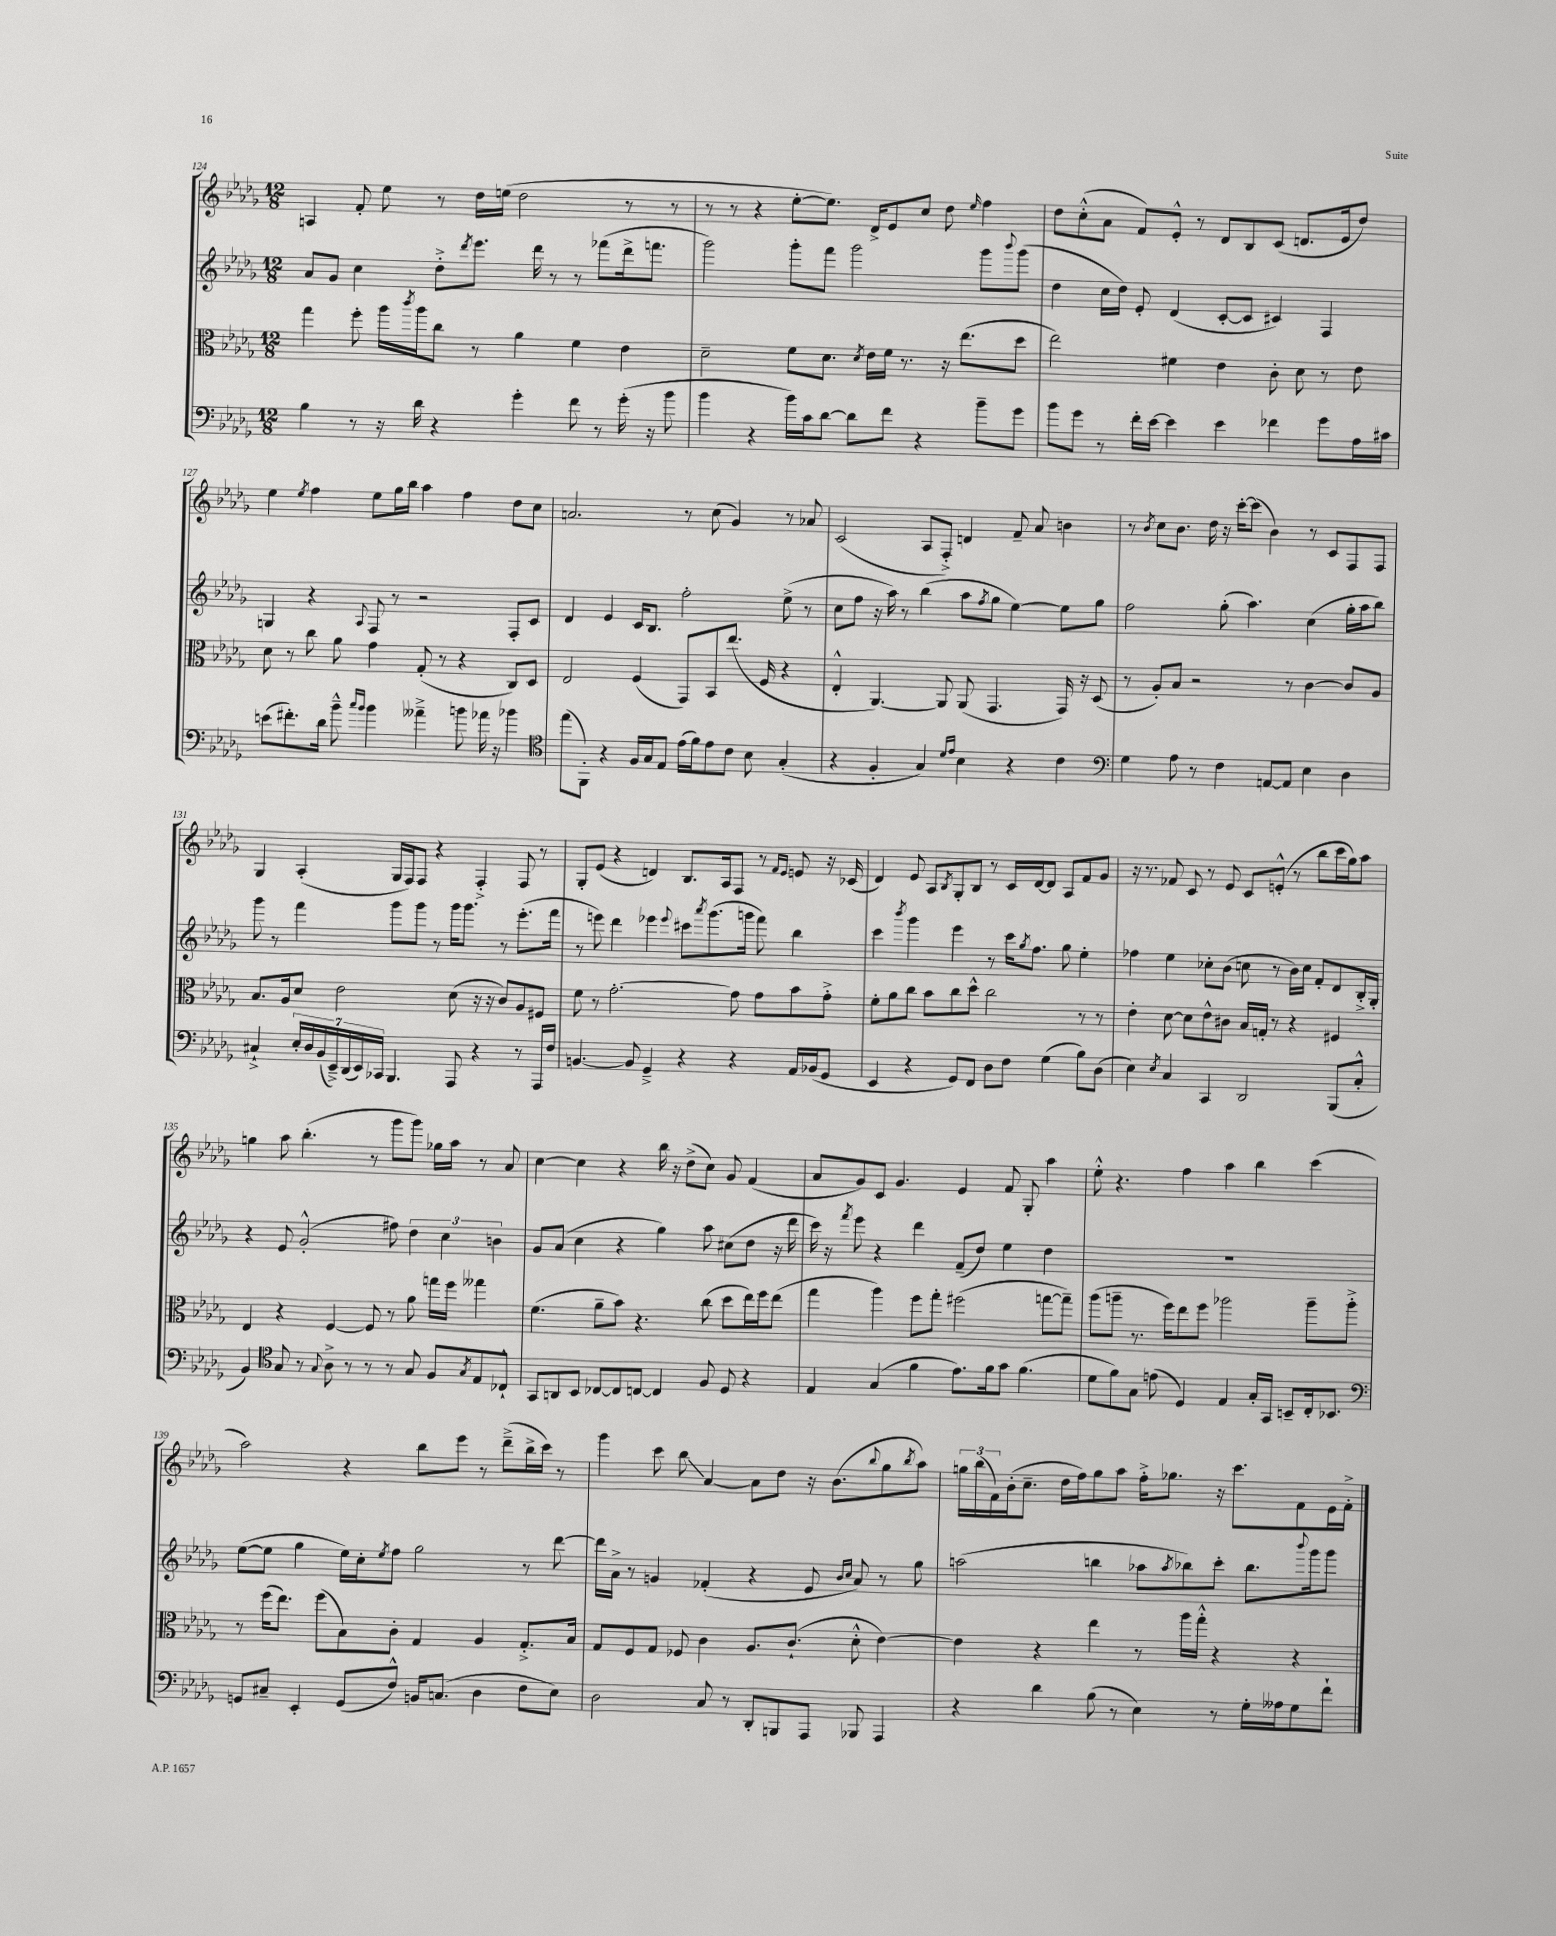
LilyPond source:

<<
\new StaffGroup <<
\new Staff = "s0" {
    \clef treble \key des \major \numericTimeSignature \time 12/8
    a4 f'8-. ees''8 r8 des''16 e''16( des''2 r8 r8 |
    r8 r8 r4 ees''8~-. ees''8.) des'16-> ees'8 c''8 des''8 \grace { ees''16 } f''4 |
    des''8 c''8-.-^( aes'8 f'8) ees'8-.-^ r8 des'8 bes8 c'8( d'8. ees'16 des''8) |
    ees''4 \acciaccatura { ees''8 } f''4 ees''8 ges''16 bes''16 aes''4 f''4 des''8 c''8 |
    a'2. r8 c''8( ges'4) r8 aes'8 |
    c'2( aes8 f8-.->) d'4 f'8-- aes'8 b'4 |
    r8 \acciaccatura { bes'8 } c''8 bes'8. des''16 r16 c'''16~-. c'''8( bes'4) r8 c'8 f8 f8 |
    ges4 aes4-.( ges16 f16) f8 r4 f4-.-> f8 r8 |
    ges8-. ees'8( r4 d'4) bes8. aes16 f8 r8 \grace { f'16 ees'16 } e'8 r16 ces'16( |
    des'4) ees'8 aes8 \acciaccatura { bes8 } ges8-. bes8 r8 c'16 des'16~ des'8 aes8 f'8 ges'8 |
    r16 r8. fes'8 c'8 r8 ees'8 c'8 e'8-.-^( r8 bes''8 c'''16 ges''16) aes''8 |
    g''4 aes''8 bes''4.-.( r8 ges'''8 ges'''8) ges''16 aes''16 r8 aes'8 |
    c''4~ c''4 r4 bes''16 r16 des''8->( c''8) ges'8 f'4( |
    aes'8 ges'8) c'8 ges'4. ees'4 f'8 ges8-. aes''4 |
    ees''8-.-^ r4. f''4 aes''4 bes''4 c'''4( |
    aes''2) r4 bes''8 ees'''8 r8 des'''8--->( bes''16-> c'''16) r8 |
    ges'''4 c'''8 bes''8\glissando aes'4~ aes'8 des''8 r16 bes'8.( \appoggiatura { bes''8 } ges''8 \acciaccatura { bes''8 } aes''8) |
    \tuplet 3/2 { g''16 bes''16( f'16) } bes'16-.( c''8.-- des''16 f''16) g''8 aes''8 f''16-.-> ges''8. r16 c'''8. f'8 ees'16 f'16-.-> \bar "|." |
}
\new Staff = "s1" {
    \clef treble \key des \major \numericTimeSignature \time 12/8
    aes'8 ges'8 c''4 des''8-.-> \acciaccatura { des'''8 } ees'''8. des'''16 r8 r8 fes'''8( des'''16-> f'''8. |
    ges'''2) ges'''8-. f'''8 ges'''2 ges'''8 \appoggiatura { bes'''8 } ges'''8( |
    des''4 c''16 des''16) ees'8-. des'4( c'8~-. c'8 cis'4) f4 |
    g4 r4 \appoggiatura { aes8 } f8 r8 r2 f8-. c'8 |
    des'4 ees'4 c'16 bes8. f''2-. ees''8->( r8 |
    c''8 f''8 r16 aes''16) r8 bes''4( aes''8 \acciaccatura { f''8 } ges''8 ees''4~) ees''8 ges''8 |
    f''2 ges''8-.( aes''4.) c''4( ges''16-. aes''16 bes''8) |
    ges'''8 r8 f'''4 ges'''8 ges'''8 r8 ges'''16 ges'''8. r8 ees'''8.-.( f'''16 |
    r8 e'''8) des'''4 ees'''4 \appoggiatura { ees'''8 } cis'''8 \acciaccatura { aes'''8 } ges'''8.( g'''16 f'''8) bes''4 |
    c'''4 \acciaccatura { bes'''8 } ges'''4 ees'''4 r8 c'''16 \acciaccatura { ges''8 } f''8. ges''8 ees''4-. |
    fes''4 ees''4 ces''8-. bes'8( c''8 r8 bes'16) c''16 f'8-. des'8 bes16-.-> ges16-. |
    r4 ees'8 ges'2-.-^( fis''8) \tuplet 3/2 { des''4 c''4 b'4 } |
    ges'8 aes'8( c''4 r4 ges''4) aes''8 cis''8( des''8 r16 des'''16 |
    c'''16) r16 \acciaccatura { f'''8 } ees'''8 r4 des'''4 f'8--( des''8) ees''4 des''4 |
    R1. |
    ees''8~( ees''8 ges''4 ees''16) c''16-. \acciaccatura { ees''8 } f''8 ges''2 r8 des'''8~ |
    des'''16 aes'16-> r8 g'4 fes'4-.( r4 ees'8 \grace { bes'16 c''16 } aes'8) r8 ges''8 |
    a''2( b''4 aes''8 \acciaccatura { aes''8 } bes''8) c'''8-. bes''8. \appoggiatura { bes'''8 } ges'''16 ges'''8 \bar "|." |
}
\new Staff = "s2" {
    \clef alto \key des \major \numericTimeSignature \time 12/8
    ges''4 f''8-. aes''16 \acciaccatura { c'''8 } aes''16 c''8 r8 aes'4 f'4 ees'4 |
    des'2-- f'8 des'8. \acciaccatura { des'8 } ees'16 f'16 r8. r16 ees''8.( des''8 |
    ees''2) fis'4 ees'4 c'8-. des'8 r8 ees'8 |
    des'8 r8 c''8 aes'8 ges'4 ges8-.( r8 r4 c8) des8 |
    ees2 f4( ges,8) bes,8 ees''8.( f16 r4 |
    ees4-.-^ aes,4.~) aes,8 aes,8( ges,4. ges,16) r16 des8( |
    r8 aes8-.) bes8 r2 r8 c'4~ c'8 aes8 |
    bes8. aes16 des'8 ees'2 des'8( r16 r16 c'8) aes8 fis8 |
    f'8 r8 ges'2.~-. ges'8 ges'8 bes'8 ges'8-.-> |
    f'8-. aes'8 c''8 bes'8 c''8 des''8-^ c''2 r8 r8 |
    ees'4-. des'8~ des'8 ees'8-^ cis'8 bes16 g16-. r8 r4 fis4 |
    ees4 r4 f4~ f8 r8 aes'8 g''16 f''16 geses''4 |
    f'4.( aes'8-- bes'8) r4. c''8( des''8 ees''16) f''16 ees''8( |
    ges''4 aes''4) f''8 ges''8-. fis''2( g''8~ g''8--) |
    aes''8( a''8-- r8. f''16) ees''8 f''8 aes''2 aes''8-- aes''8-.-> |
    r8 f''16( ees''8.) f''8( bes8) c'8-. ges4 aes4 ges8.-.-> bes16 |
    ges8 f8 ges8 fes8 c'4 aes8. c'8.-!( des'8-.-^ ees'4~) |
    ees'4 r4 ees''4 r8 aes''16 ges''16-.-^ r4 r4 \bar "|." |
}
\new Staff = "s3" {
    \clef bass \key des \major \numericTimeSignature \time 12/8
    bes4 r8 r16 des'16 r4 ges'4-. f'8 r8 ges'16-.( r16 bes'8 |
    bes'4 r4 bes'16) c'16 des'8~ des'8 f'8 r4 bes'8-- ges'8 |
    bes'8 ges'8 r8 f'16-. ees'16~ ees'4 ees'4 fes'4 ges'8 aes16 cis'16 |
    e'8( fis'8.-.) des'16 bes'8---^ \grace { c''16 bes'16 } bes'4 aeses'4---> b'8 aes'16 r16 bes'4 |
    \clef tenor ees''8( f,8-.) r4 f16 ges16 ees8 ees'16( f'16) ees'8 c'8 bes8 ges4-.( |
    r4 f4-. ges4) \grace { des'16 ees'16 } bes4 r4 c'4 |
    \clef bass ges4 aes8 r8 f4 a,8~ a,8 ees4 des4 |
    cis4-!-> \tuplet 7/4 { ees16-. des16 bes,16( ees,16--->) des,16( ees,16) ces,16 } bes,,4. aes,,8 r4 r8 aes,,16 f16 |
    b,4.~ b,8 ges,4---> r4 r4 aes,16 bes,16( ges,8 |
    ees,4 r4 ges,8) f,8 des8 f8 ges4( bes8) des8( |
    ees4) \acciaccatura { ees8 } c4 c,4 des,2 bes,,8( c8-.-^ |
    bes,4) \clef tenor ges8 r8 \appoggiatura { ges8 } aes8-> r8 r8 r8 ges8 f8 \acciaccatura { ges8 } ees8 ces8-!-^ |
    ges,8 a,8 bes,8 ces8~ ces8 c8~ c4 f8 des8 r4 |
    ees4 ges4( f'4 ees'8.) f'16 ges'8 f'4.( |
    des'8 f'8) ges8 e'8( des4) ees4 ges16-. ges,16 b,8-- c16-. bes,8. |
    \clef bass g,8 cis8-- ees,4-. g,8( f8-^) b,16 c8.( des4 f8 ees8) |
    des2 c8 r8 des,8-. b,,8 aes,,8 bes,,8 aes,,4 |
    r4 des'4 bes8( r8 ees4) r8 ges16-. aeses16 ges8 f'8-! \bar "|." |
}
>>
>>
\layout { \context { \Score currentBarNumber = #124 } }
